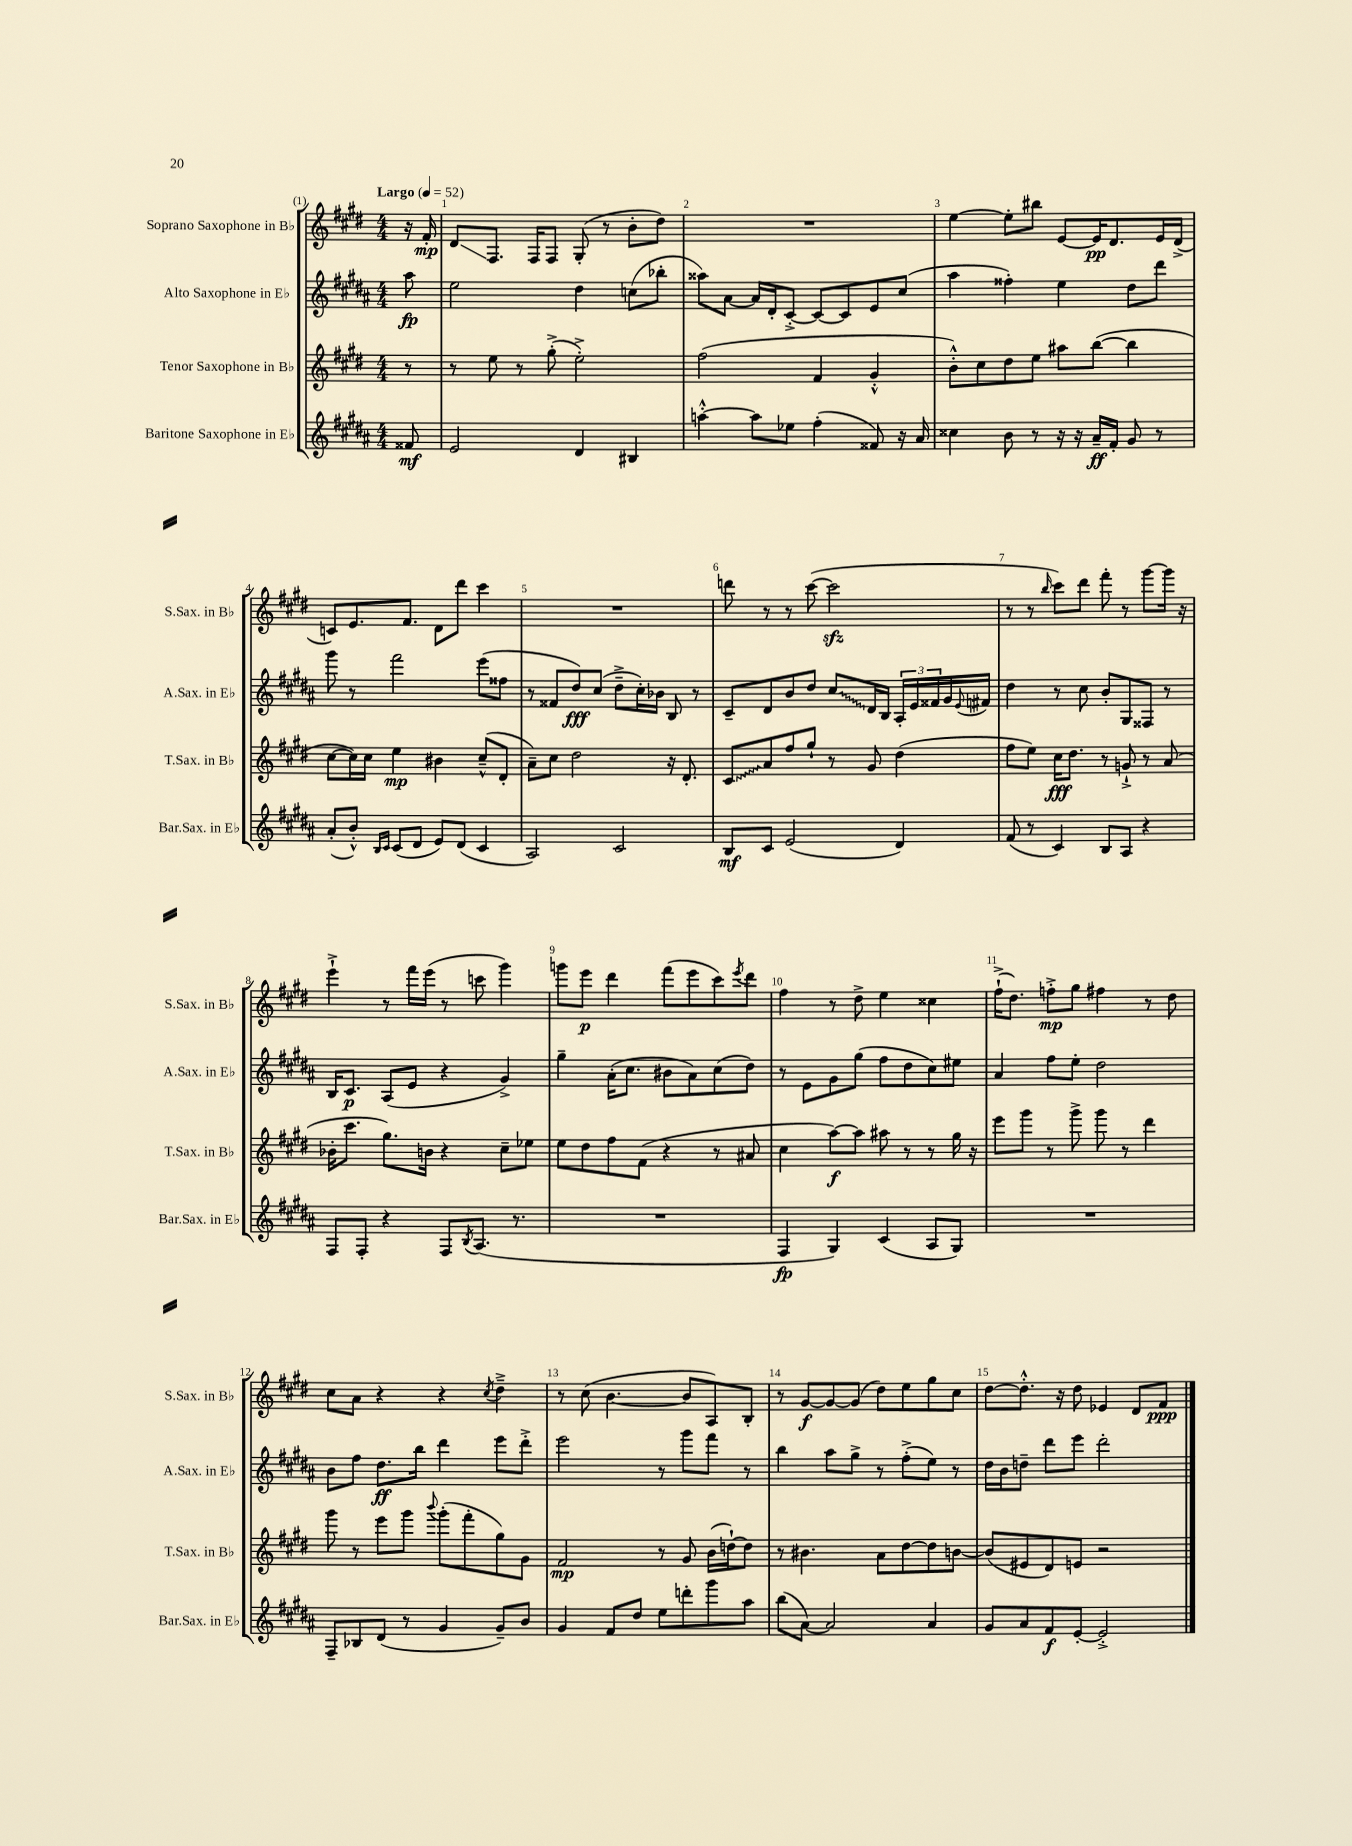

**kern	**kern	**kern	**kern
*staff4	*staff3	*staff2	*staff1
*clefG2	*clefG2	*clefG2	*clefG2
*k[f#c#g#d#a#]	*k[f#c#g#d#]	*k[f#c#g#d#a#]	*k[f#c#g#d#]
*M4/4	*M4/4	*M4/4	*M4/4
*MM52	*MM52	*MM52	*MM52
8f##	8r	8aa#	16r
.	.	.	16f#'
=	=	=	=
2e	8r	2ee	8d#
.	8ee	.	8.F#
.	8r	.	.
.	.	.	16F#
.	(8gg#'^	.	8F#
4d#	2ee'^)	4dd#	(8G#'
.	.	.	8r
4B#	.	(8cc	8b'
.	.	8bb-'	8dd#)
=	=	=	=
[4aa'^^	(2ff#	8aa##)	1r
.	.	[8a#	.
8aa]	.	16a#]	.
.	.	16d#'	.
8ee-	.	[8c#'^	.
(4ff#'	4f#	8c#_	.
.	.	8c#]	.
8f##)	4g#'^^	8e	.
16r	.	(8cc#	.
16a#	.	.	.
=	=	=	=
4cc##	8b'^^)	4aa#	[4ee
.	8cc#	.	.
8b	8dd#	4ff##')	8ee']
8r	8ee	.	8bb#
16r	8aa#	4ee	[8e
16r	.	.	.
16a#~	([8bb	.	16e]
16f#'	.	.	8.d#
8g#	4bb]	8dd#	.
8r	.	8ddd#	16e
.	.	.	(16d#^
=	=	=	=
(8a#'	[8cc#	8ggg#	8c)
8b'^^)	16cc#])	8r	8.e
.	16cc#	.	.
16qqB	.	.	.
16qqc#	.	.	.
(8c#	4ee	2fff#	.
.	.	.	8.f#
8d#	.	.	.
8e)	4b#	.	8d#
(8d#	.	.	8ddd#
4c#	(8cc#~^^	(8eee	4ccc#
.	8d#'	8ff##	.
=	=	=	=
2A#)	8a~)	8r	1r
.	8cc#	8f##	.
.	2dd#	8dd#)	.
.	.	(8cc#	.
2c#	.	8dd#~^	.
.	.	16cc#')	.
.	.	16b-	.
.	16r	8B	.
.	8.d#'	.	.
.	.	8r	.
=	=	=	=
8B	8c#	8c#~	8ddd
8c#	8a	8d#	8r
(2e	8ff#	8b	8r
.	8gg#`	8dd#	([8ccc#
.	8r	8cc#	2ccc#]
.	8g#	16d#	.
.	.	16B	.
4d#)	(4dd#	24A#'	.
.	.	24e	.
.	.	24f##	.
.	.	16g#	.
.	.	8qqe	.
.	.	16f#	.
=	=	=	=
(8f#	8ff#	4dd#	8r
8r	8ee)	.	8r
.	.	.	16qqbb
4c#)	16cc#	8r	8ccc#)
.	8.dd#	.	.
.	.	8cc#	8ddd#
8B	8r	8b'	8fff#'
8A#	8g`^	8G#	8r
4r	8r	8F##	[8ggg#
.	(8a	8r	16ggg#]
.	.	.	16r
=	=	=	=
8F#	16b-'	16B	4eee`^
.	8.ccc#	8.c#	.
8F#'	.	.	.
4r	8.gg#)	(8A#	8r
.	.	8e	16fff#
.	16b	.	(16eee
8F#	4r	4r	8r
8qB	.	.	.
(8.A#	.	.	8ccc
.	8cc#~	4g#^)	4ggg#)
8.r	.	.	.
.	8ee-	.	.
=	=	=	=
1r	8ee	4gg#~	8ggg
.	8dd#	.	8eee
.	8ff#	(16a#'	4ddd#
.	.	8.cc#	.
.	(8f#	.	.
.	4r	8b#	(8fff#
.	.	8a#)	8eee
.	8r	(8cc#	8ccc#)
.	.	.	8qeee
.	8a#	8dd#)	8ddd#
=	=	=	=
4F#	4cc#	8r	4ff#
.	.	8e	.
4G#)	[8aa)	8g#	8r
.	8aa]	(8gg#	8dd#^
(4c#	8aa#	8ff#	4ee
.	8r	8dd#	.
8A#	8r	8cc#)	4cc##
8G#)	16gg#	8ee#	.
.	16r	.	.
=	=	=	=
1r	8eee	4a#	(16ff#`^
.	.	.	8.dd#)
.	8ggg#	.	.
.	8r	8ff#	8ff'^
.	8ggg#^	8ee'	8gg#
.	8ggg#	2dd#	4ff#
.	8r	.	.
.	4ddd#	.	8r
.	.	.	8dd#
=	=	=	=
8F#~	8ggg#	8b	8cc#
8B-	8r	8ff#	8a
(8d#	8eee	8.dd#	4r
8r	8ggg#	.	.
.	.	16bb	.
.	8qqbbb	.	.
4g#	(8ggg#'	4ddd#	4r
.	8fff#'	.	.
.	.	.	8qcc#
8g#~)	8gg#)	8eee	4dd#~^
8b	8g#	8ddd#'^	.
=	=	=	=
4g#	2f#	2eee	8r
.	.	.	(8cc#
8f#	.	.	[4.b
8dd#	.	.	.
8ee	8r	8r	.
8ddd'	8g#	8ggg#	8b]
8ggg#	(16b	8fff#	8A)
.	[16dd`)	.	.
8aa#	8dd]	8r	8B'
=	=	=	=
(8bb	8r	4bb	8r
[8a#)	4.b#	.	[8g#
2a#]	.	8aa#	8g#_
.	.	8gg#^	(8g#]
.	8a	8r	8dd#)
.	[8dd#	(8ff#'^	8ee
4a#	8dd#]	8ee)	8gg#
.	[8b	8r	8cc#
=	=	=	=
8g#	(8b]	16dd#	[8dd#
.	.	16b	.
8a#	8e#	8dd~	8.dd#'^^]
8f#	8d#)	8ddd#	.
.	.	.	16r
[8e'	8e	8eee	8dd#
2e'^]	2r	2ddd#'	4e-
.	.	.	8d#
.	.	.	8f#
==	==	==	==
*-	*-	*-	*-
